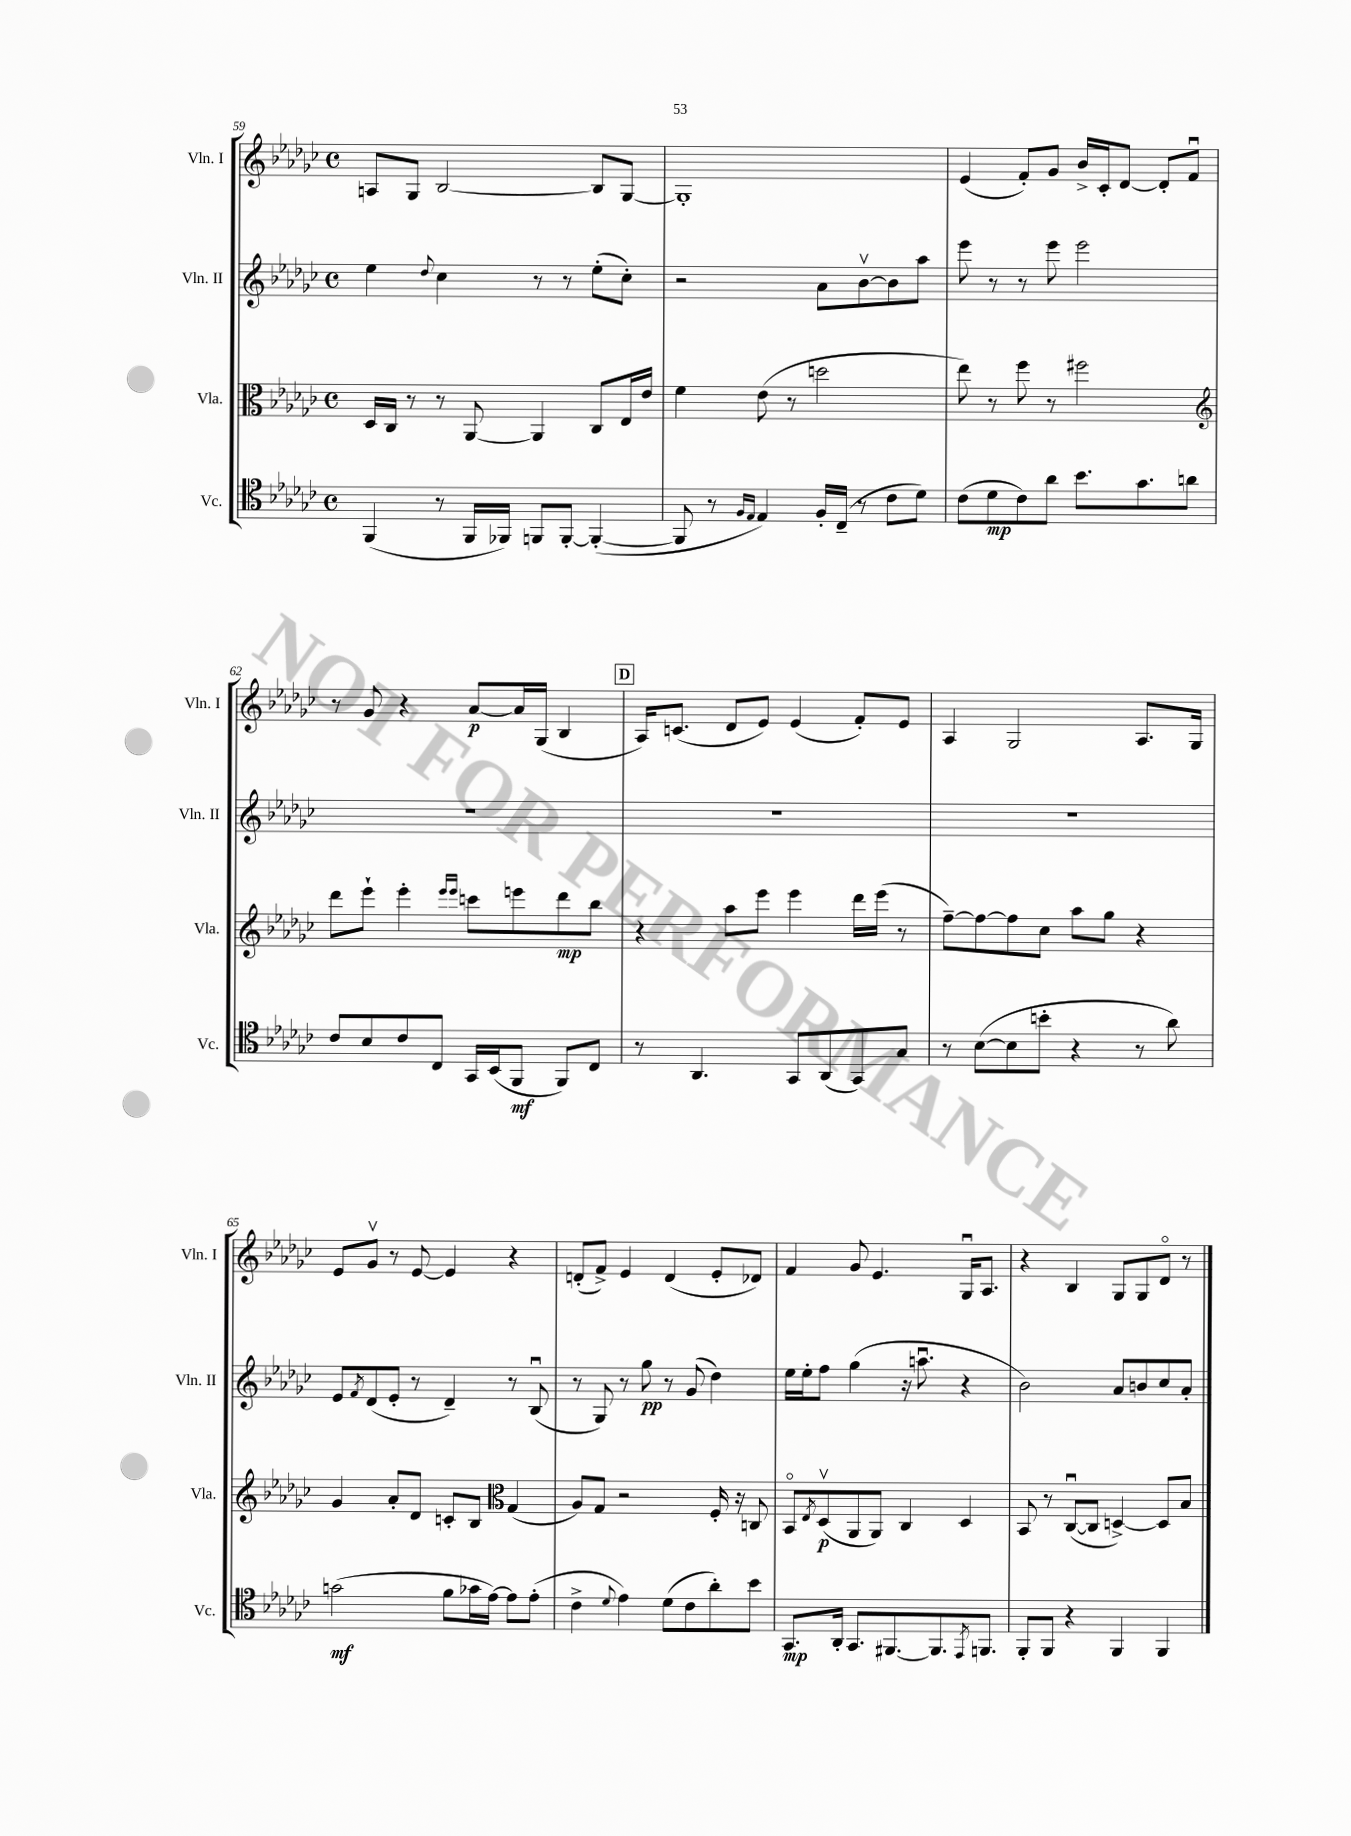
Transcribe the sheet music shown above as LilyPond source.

<<
\new StaffGroup <<
\new Staff = "s0" \with { instrumentName = "Vln. I" shortInstrumentName = "Vln. I" } {
    \clef treble \key ges \major \defaultTimeSignature \time 4/4
    a8 ges8 bes2~ bes8 ges8~ |
    ges1-. |
    ees'4( f'8-.) ges'8 bes'16-> ces'16-. des'8~ des'8-. f'8\downbow |
    r8 ges'8 r4 aes'8~\p aes'16 ges16( bes4 |
    \mark \markup { \box "D" } aes16) c'8.( des'8 ees'8) ees'4( f'8-.) ees'8 |
    aes4 ges2 aes8. ges16 |
    ees'8 ges'8\upbow r8 ees'8~ ees'4 r4 |
    d'8-.( f'8->) ees'4 d'4( ees'8-. des'8) |
    f'4 ges'8 ees'4. ges16\downbow aes8. |
    r4 bes4 ges8 ges8 des'8\flageolet r8 \bar "|." |
}
\new Staff = "s1" \with { instrumentName = "Vln. II" shortInstrumentName = "Vln. II" } {
    \clef treble \key ges \major \defaultTimeSignature \time 4/4
    ees''4 \appoggiatura { des''8 } ces''4 r8 r8 ees''8-.( ces''8-.) |
    r2 aes'8 bes'8~\upbow bes'8 aes''8 |
    ees'''8 r8 r8 ees'''8 ees'''2 |
    R1 |
    \mark \markup { \box "D" } R1 |
    R1 |
    ees'8 \acciaccatura { f'8 } des'8( ees'8-. r8 des'4--) r8 bes8\downbow( |
    r8 ges8) r8 ges''8\pp r8 ges'8( des''4) |
    ees''16 ees''16-. f''8 ges''4( r16 a''8.\downbow r4 |
    bes'2) aes'8 b'8 ces''8 aes'8-. \bar "|." |
}
\new Staff = "s2" \with { instrumentName = "Vla." shortInstrumentName = "Vla." } {
    \clef alto \key ges \major \defaultTimeSignature \time 4/4
    des16 ces16 r8 r8 aes,8~ aes,4 ces8 ees16 ees'16 |
    f'4 ees'8( r8 d''2 |
    ees''8) r8 f''8 r8 fis''2 |
    \clef treble des'''8 ees'''8-! ees'''4-. \grace { ees'''16 ees'''16 } c'''8 e'''8 des'''8\mp bes''8 |
    \mark \markup { \box "D" } r4 aes''8 ees'''8 ees'''4 des'''16 ees'''16( r8 |
    f''8~--) f''8~ f''8 ces''8 aes''8 ges''8 r4 |
    ges'4 aes'8-. des'8 c'8-. bes8 \clef alto ges4( |
    aes8) ges8 r2 f16-. r16 c8 |
    bes,8\flageolet \acciaccatura { ees8 } des8\upbow\p( aes,8 aes,8) ces4 des4 |
    bes,8 r8 ces8~\downbow( ces8 d4~->) d8 bes8 \bar "|." |
}
\new Staff = "s3" \with { instrumentName = "Vc." shortInstrumentName = "Vc." } {
    \clef tenor \key ges \major \defaultTimeSignature \time 4/4
    f,4( r8 f,16 fes,16) f,8 f,8~-. f,4~-.( |
    f,8 r8 \grace { f16 ees16 } ees4) f16-. ces16--( r8 ces'8 des'8) |
    ces'8( des'8\mp ces'8) aes'8 bes'8. ges'8. a'8 |
    ces'8 bes8 ces'8 ces8 ges,16 bes,16( f,8\mf f,8) ces8 |
    \mark \markup { \box "D" } r8 aes,4. ges,8 aes,8( ges,8) ges8 |
    r8 bes8~( bes8 b'8-. r4 r8 aes'8) |
    g'2\mf( f'8 ges'16 ees'16~) ees'8 ees'8-.( |
    ces'4-> \appoggiatura { des'8 } ees'4) des'8( ces'8 aes'8-.) bes'8 |
    ges,8.\mp aes,16-. ges,8. fis,8.~ fis,8. \acciaccatura { ees,8 } f,8. |
    f,8-. f,8 r4 f,4 f,4 \bar "|." |
}
>>
>>
\layout { \context { \Score currentBarNumber = #59 } }
